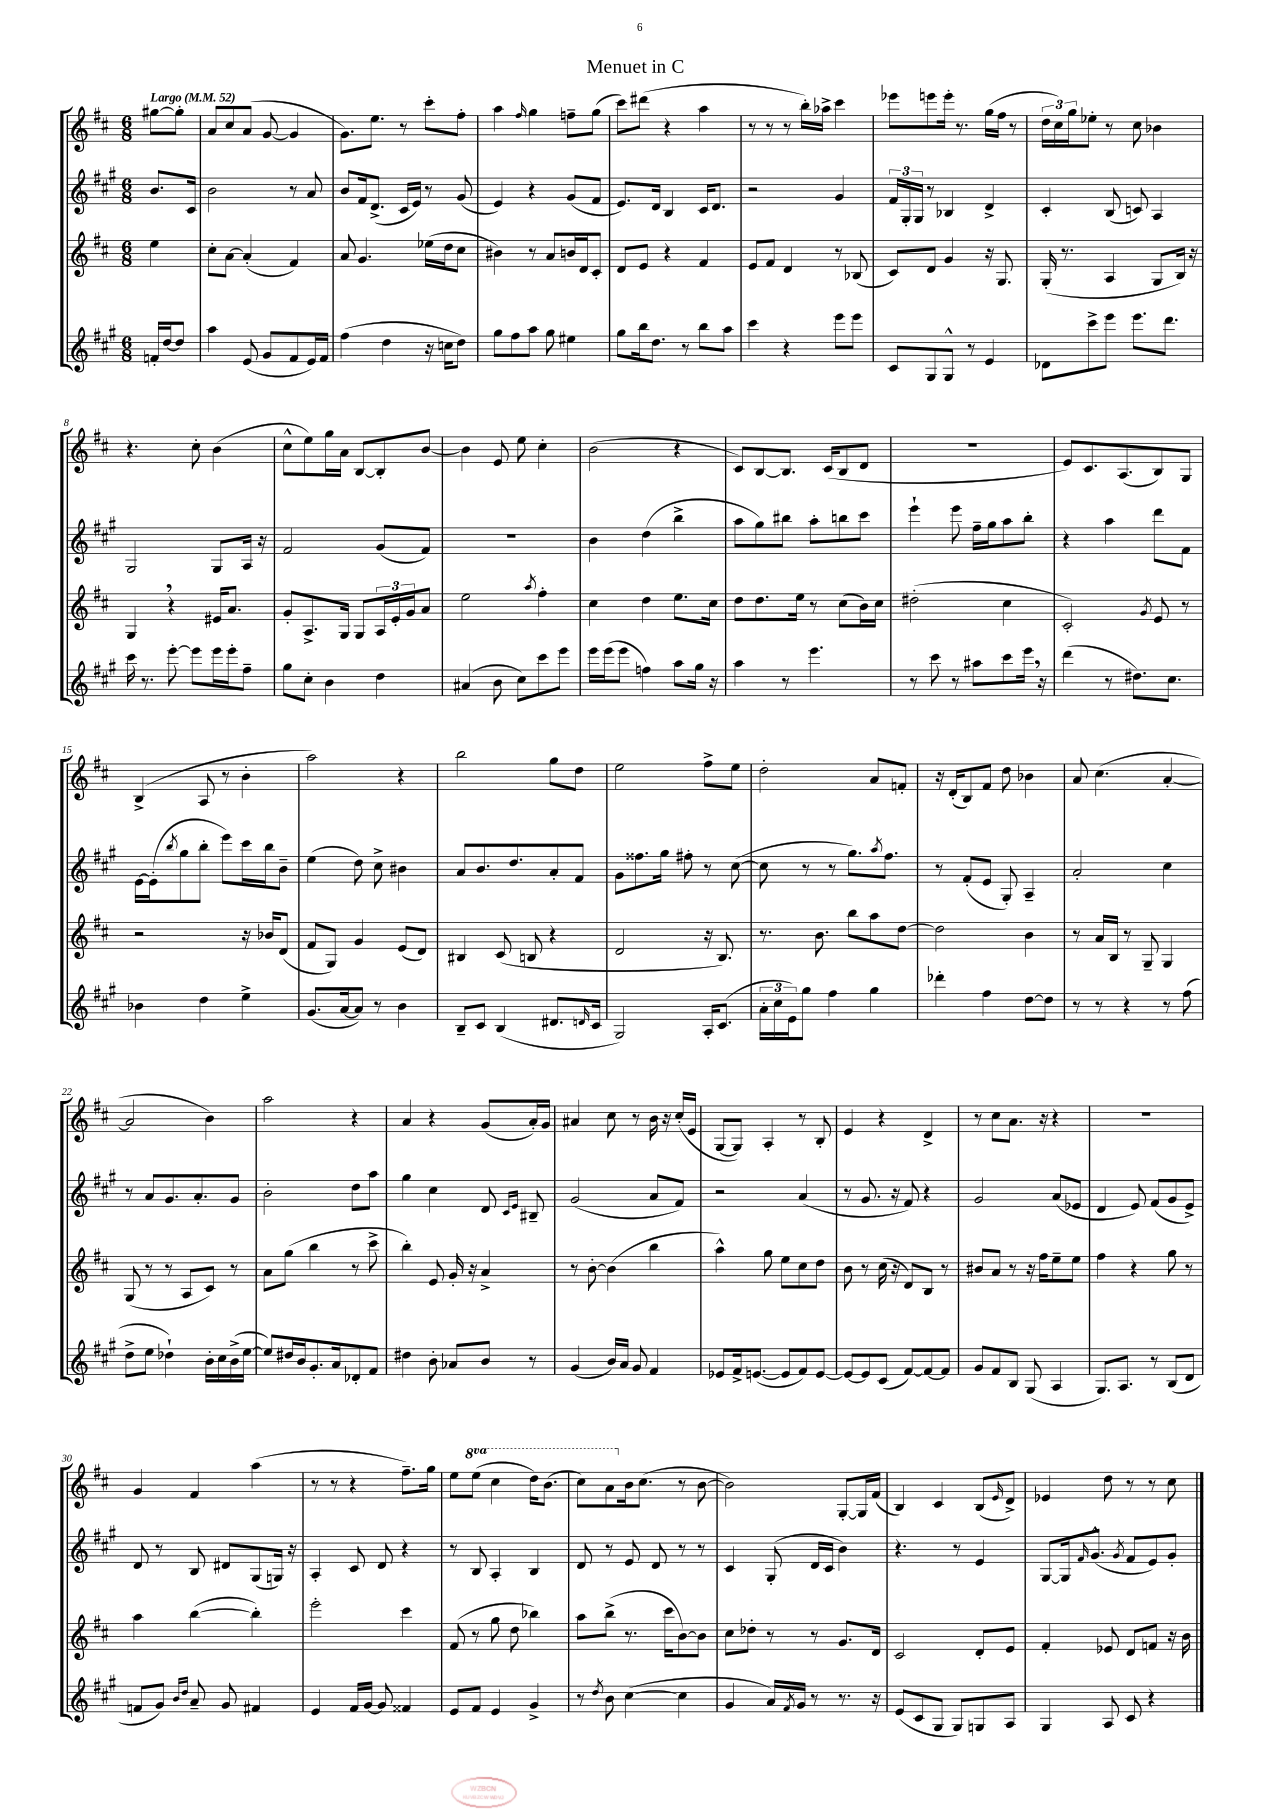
\header { title = "Menuet in C" }
<<
\new StaffGroup <<
\new Staff = "s0" {
    \clef treble \key d \major \numericTimeSignature \time 6/8 \set Staff.ottavationMarkups = #ottavation-simple-ordinals \partial 4 \tempo "Largo" 4 = 52
    gis''8~ gis''8-. |
    a'8 cis''8 a'8( g'8~ g'4 |
    g'8.) e''8. r8 cis'''8-. fis''8-. |
    a''4 \grace { fis''16 } g''4 f''8-- g''8( |
    cis'''8) dis'''8( r4 a''4 |
    r8 r8 r8 b''16-.) aes''16-> cis'''4 |
    ees'''8 e'''8 e'''16-. r8. g''16( fis''16 r8 |
    \tuplet 3/2 { d''16 cis''16) g''16 } ees''8-. r8 cis''8 bes'4 |
    r4. cis''8-. b'4( |
    cis''8-^ e''8) g''16 a'16 b8~ b8-. b'8~ |
    b'4 e'8 e''8 cis''4-. |
    b'2( r4 |
    cis'8) b8~ b8. cis'16( b8 d'8 |
    R2. |
    e'8) cis'8. a8.( b8) g8 |
    b4->( a8 r8 b'4-. |
    a''2) r4 |
    b''2 g''8 d''8 |
    e''2 fis''8-> e''8 |
    d''2-. a'8 f'8-. |
    r16 d'16-.( b8) fis'8 d''8 bes'4 |
    a'8 cis''4.( a'4~-. |
    a'2 b'4) |
    a''2 r4 |
    a'4 r4 g'8( a'16-.) g'16 |
    ais'4 cis''8 r8 b'16 r16 cis''16-.( e'16 |
    g8~ g8) a4-. r8 b8-. |
    e'4 r4 d'4-> |
    r8 cis''8 a'8. r16 r4 |
    R2. |
    g'4 fis'4 a''4( |
    r8 r8 r4 fis''8.--) g''16 |
    e''8 \ottava #1 e'''8( cis'''4 d'''16) b''8.( |
    cis'''8) a''8 \ottava #0 b'16 cis''8.( r8 b'8~ |
    b'2) g8~-. g16 fis'16( |
    b4) cis'4 b8( \grace { e'16 } d'8->) |
    ees'4 d''8 r8 r8 cis''8 \bar "|." |
}
\new Staff = "s1" {
    \clef treble \key a \major \numericTimeSignature \time 6/8 \partial 4
    b'8. cis'16 |
    b'2 r8 a'8 |
    b'8 fis'16 d'8.->( cis'16 e'16) r8 gis'8( |
    e'4) r4 gis'8( fis'8 |
    e'8.) d'16 b4 cis'16 d'8. |
    r2 gis'4 |
    \tuplet 3/2 { fis'16 gis16-. gis16 } r8 bes4 d'4-> |
    cis'4-. b8( c'8) a4 |
    gis2 gis8 a16 r16 |
    fis'2 gis'8( fis'8) |
    R2. |
    b'4 d''4( b''4-> |
    a''8 gis''8) bis''8 a''8-. b''8 cis'''8 |
    e'''4-! e'''8 fis''16-- gis''16 a''8 b''8-. |
    r4 a''4 d'''8 fis'8 |
    e'16~ e'16-.( \acciaccatura { b''8 } gis''8 b''8-. e'''8) cis'''16 b''16 b'8-- |
    e''4( d''8) cis''8-> bis'4 |
    a'8 b'8. d''8. a'8-. fis'8 |
    gis'8 fisis''8. gis''16 fis''8-. r8 cis''8~( |
    cis''8 r8 r8 gis''8.) \acciaccatura { a''8 } fis''8. |
    r8 fis'8-.( e'8 gis8-.) a4-- |
    a'2-. cis''4 |
    r8 a'8 gis'8. a'8.-. gis'8 |
    b'2-. d''8 a''8 |
    gis''4 cis''4 d'8 \grace { cis'16 e'16 } bis8-- |
    gis'2( a'8 fis'8) |
    r2 a'4( |
    r8 gis'8. r16 fis'8) r4 |
    gis'2 a'8( ees'8 |
    d'4 e'8) fis'8( gis'8 e'8->) |
    d'8 r8 b8 dis'8 gis8( g16) r16 |
    a4-. cis'8 d'8 r4 |
    r8 b8 a4-. b4 |
    d'8 r8 e'8 d'8 r8 r8 |
    cis'4 gis8-.( d'16 cis'16 b'4) |
    r4. r8 e'4 |
    gis8~ gis16 \grace { fis'16 } gis'8.-^( \acciaccatura { gis'8 } fis'8 e'8) gis'8-. \bar "|." |
}
\new Staff = "s2" {
    \clef treble \key d \major \numericTimeSignature \time 6/8 \partial 4
    e''4 |
    cis''8-. a'8~ a'4-.( fis'4) |
    a'8 g'4. ees''16( d''16 cis''8 |
    bis'4) r8 a'8 b'16 d'16 cis'8-. |
    d'8 e'8 r4 fis'4 |
    e'8 fis'8 d'4 r8 bes8( |
    cis'8) d'8 g'4 r16 g8. |
    g16-.( r8. a4 g8 b16) r16 |
    g4 \breathe r4 eis'16 a'8. |
    g'8-. a8.-> g16 g8 \tuplet 3/2 { a16 e'16-. g'16 } a'8 |
    e''2 \acciaccatura { a''8 } fis''4-. |
    cis''4 d''4 e''8. cis''16 |
    d''8 d''8. e''16 r8 cis''8( b'16) cis''16 |
    dis''2-.( cis''4 |
    cis'2-.) \acciaccatura { g'8 } e'8 r8 |
    r2 r16 bes'16 d'8( |
    fis'8 g8) g'4 e'8( d'8) |
    bis4 cis'8( b8 r4 |
    d'2 r16 b8.) |
    r8. b'8. b''8 a''8 d''8~ |
    d''2 b'4 |
    r8 a'16 b16 r8 g8-- g4 |
    g8( r8 r8 a8 cis'8) r8 |
    a'8 g''8( b''4 r8 cis'''8-> |
    b''4-.) e'8 g'16-. r16 a'4-> |
    r8 b'8~-. b'4( b''4 |
    a''4-^) g''8 e''8 cis''8 d''8 |
    b'8 r8 cis''16( r16 d'8) b8 r8 |
    bis'8 a'8 r8 r16 fis''16 e''8-- e''8 |
    fis''4 r4 g''8 r8 |
    a''4 b''4~( b''4-.) |
    e'''2-. cis'''4 |
    fis'8( r8 g''8 d''8 bes''4) |
    a''8 b''8->( r8. cis'''16 b'8~) b'8 |
    cis''8 des''8-. r8 r8 g'8. d'16 |
    cis'2 d'8-. e'8 |
    fis'4-. ees'8 d'8 f'8 r16 b'16 \bar "|." |
}
\new Staff = "s3" {
    \clef treble \key a \major \numericTimeSignature \time 6/8 \partial 4
    f'16-. d''16~ d''8 |
    a''4 e'8( gis'8 fis'8 e'16) fis'16 |
    fis''4( d''4 r16 c''16 d''8) |
    gis''8 fis''8 a''8 gis''8 eis''4 |
    gis''8 b''16 d''8. r8 b''8 a''8 |
    cis'''4 r4 e'''8 e'''8 |
    cis'8 gis8 gis8-^ r8 e'4 |
    des'8 cis'''8-> e'''8 e'''8. d'''8. |
    cis'''16 r8. e'''8~-. e'''8 e'''16 e'''16-. fis''8-- |
    gis''8 cis''8-. b'4 d''4 |
    ais'4( b'8 cis''8) cis'''8 e'''8 |
    e'''16 e'''16( e'''8 f''4) a''8 gis''16 r16 |
    a''4 r8 e'''4. |
    r8 cis'''8 r8 ais''8 cis'''8 e'''16 \breathe r16 |
    d'''4( r8 dis''8.) cis''8. |
    bes'4 d''4 e''4-> |
    gis'8.( a'16~ a'8) r8 b'4 |
    b8-- cis'8 b4( dis'8. \grace { d'16 } cis'16 |
    gis2) a16-. cis'8.( |
    \tuplet 3/2 { a'16-. cis''16 e'16) } gis''8 fis''4 gis''4 |
    des'''4-. fis''4 d''8~ d''8 |
    r8 r8 r4 r8 fis''8( |
    d''8-> e''8 des''4-!) b'16-. cis''16 b'16->( e''16~ |
    e''8) dis''16 b'16 gis'8.-. a'16 des'8-. fis'8 |
    dis''4 b'8-. aes'8 b'8 r8 |
    gis'4( b'16) a'16 gis'8 fis'4 |
    ees'8 fis'16-> e'8.~( e'8 fis'8) e'8~ |
    e'8~ e'8 cis'8( fis'8~) fis'8~ fis'8 |
    gis'8 fis'8 b8 gis8( a4 |
    gis8.) a8. r8 b8( d'8 |
    f'8 gis'8) \grace { b'16 d''16 } a'8-- gis'8 fis'4 |
    e'4 fis'16 gis'16~ gis'8 fisis'4 |
    e'8 fis'8 e'4 gis'4-> |
    r8 \acciaccatura { d''8 } b'8 cis''4~( cis''4 |
    gis'4 a'16) \acciaccatura { fis'8 } gis'16 r8 r8. r16 |
    e'8( cis'8 gis8 gis8) g8 a8 |
    gis4 a8 cis'8 r4 \bar "|." |
}
>>
>>
